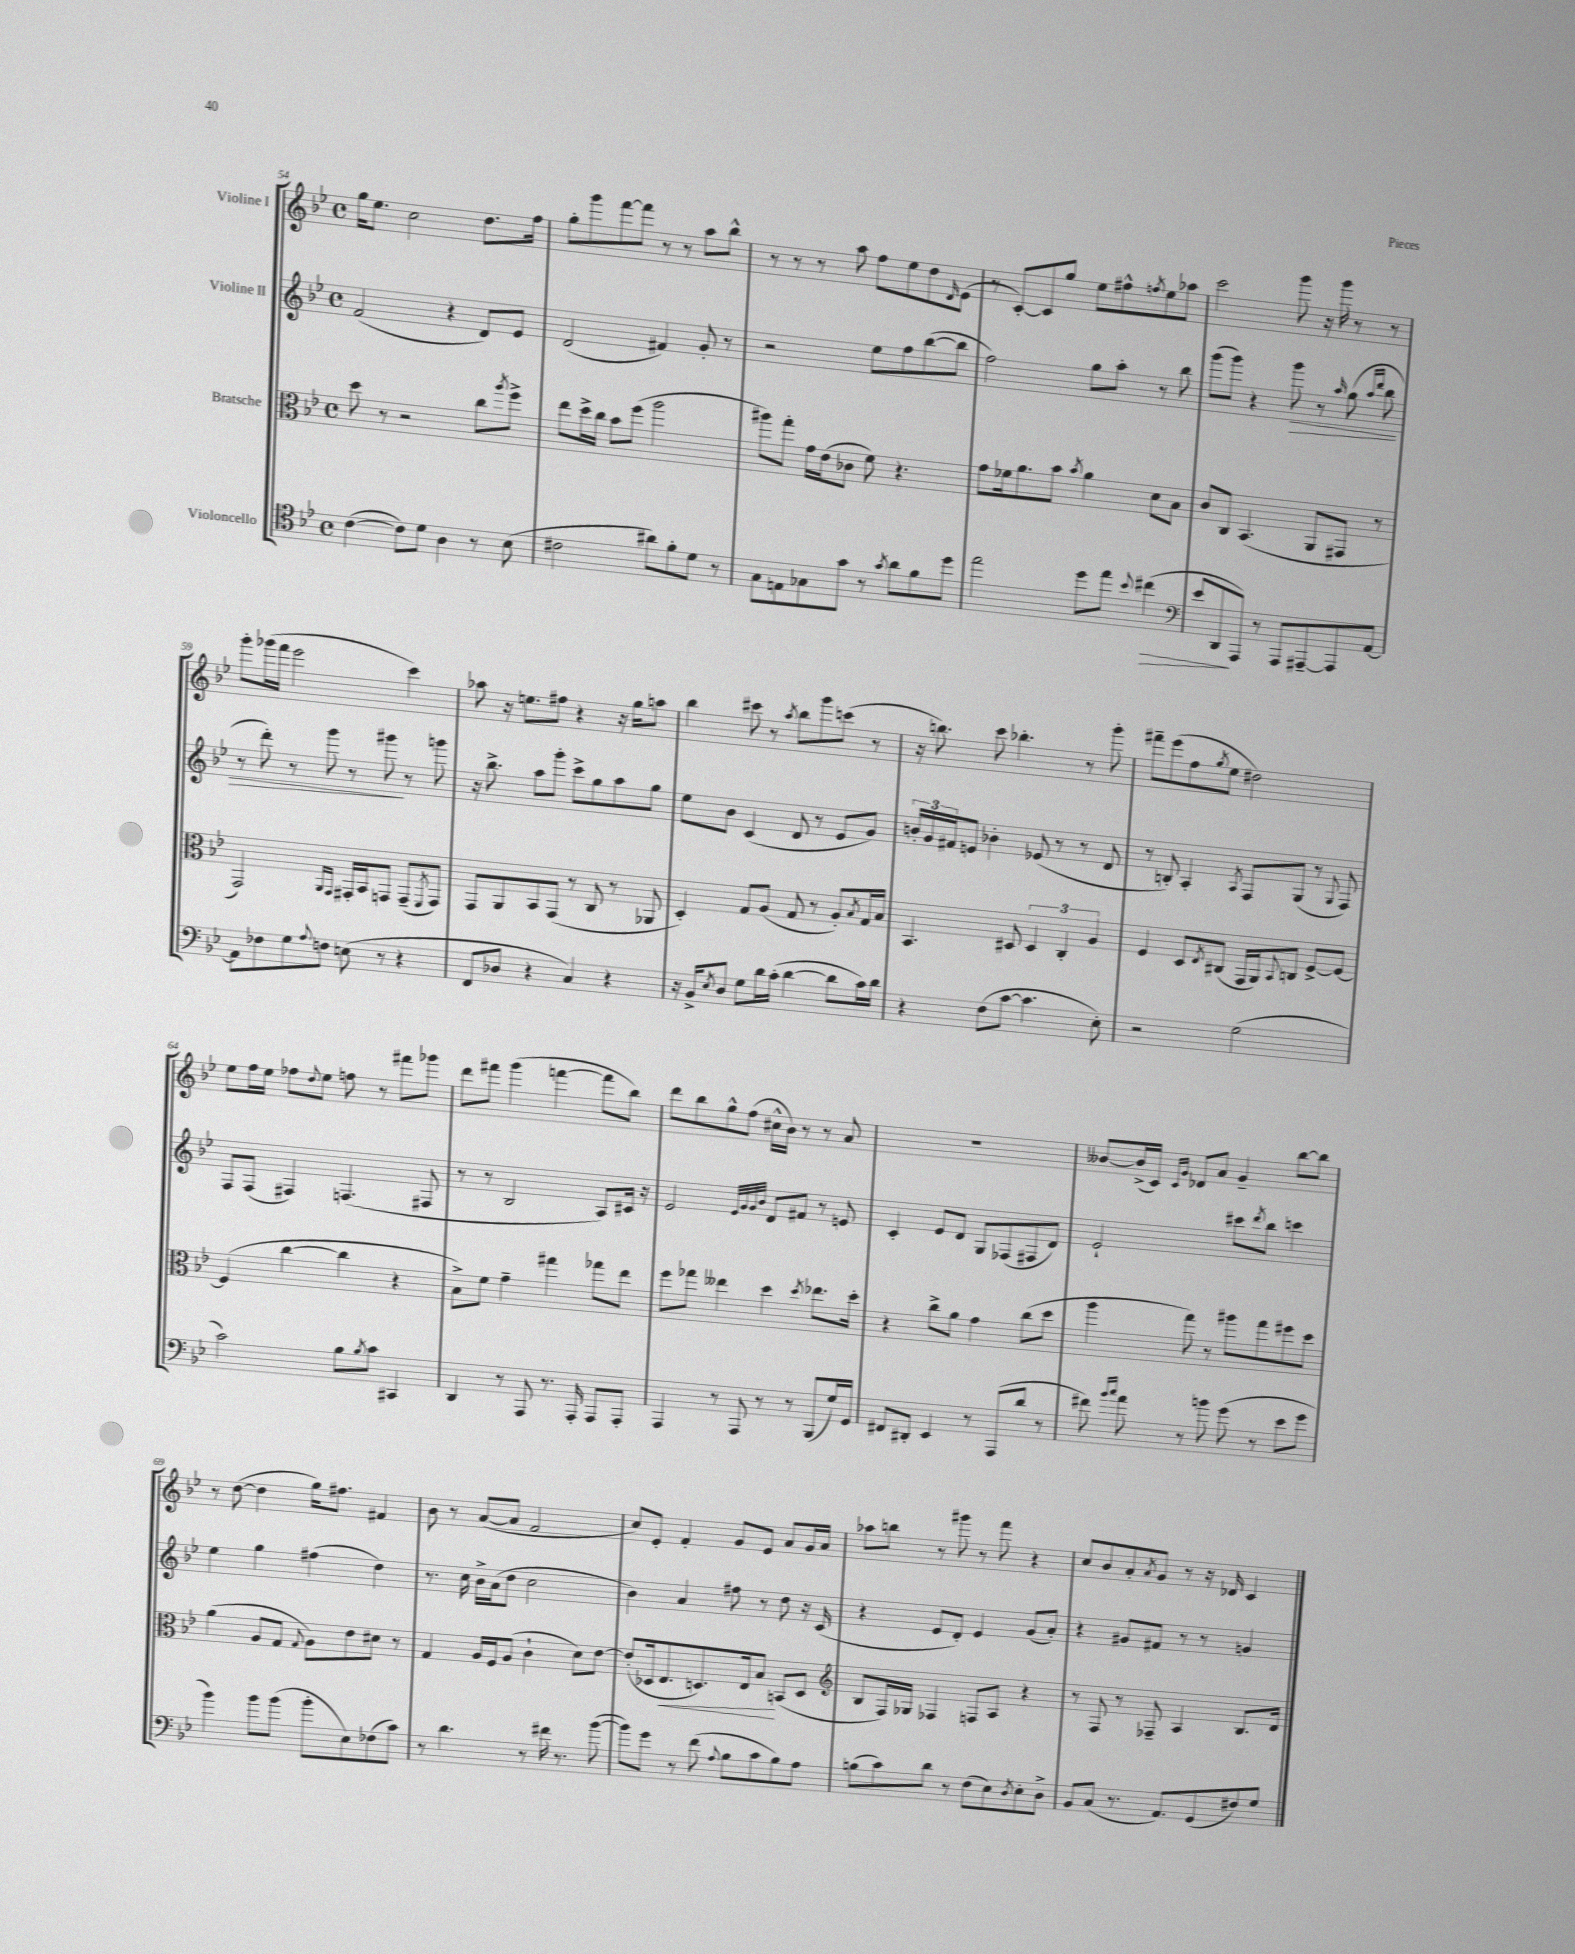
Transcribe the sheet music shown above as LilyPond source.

<<
\new StaffGroup <<
\new Staff = "s0" \with { instrumentName = "Violine I" } {
    \clef treble \key bes \major \defaultTimeSignature \time 4/4
    g''16 ees''8. c''2 d''8. f''16 |
    g''8-. g'''8 f'''8~ f'''8 r8 r8 a''8 bes''8-^ |
    r8 r8 r8 a''8 f''8 ees''8 d''8 \grace { d'16 } ees'8( |
    r8 c'8~-.) c'8 g''8 ees''8 fis''8-^ \acciaccatura { f''8 } ees''8 aes''8 |
    c'''2 g'''8 r16 g'''16 r8 r8 |
    g'''8-. ges'''16( f'''16 ees'''2 c'''4) |
    aes''8 r16 e''8. fis''8 r4 r16 g''16 a''8 |
    bes''4 cis'''8 r8 \acciaccatura { a''8 } bes''8 g'''8 c'''8( r8 |
    r16 b''8.) c'''8 bes''4.-. r8 g'''8-. |
    fis'''8-- ees'''8( f''8 \acciaccatura { g''8 } ees''8 dis''2) |
    ees''8 f''16 ees''16 fes''8 \appoggiatura { d''8 } ees''8 f''8 r8 fis'''8 ges'''8 |
    d'''8 fis'''8 g'''4( f'''4~ f'''8 bes''8) |
    d'''8 bes''8 g''8-^ f''8( cis''16-^ bes'16) r8 r8 a'8 |
    R1 |
    beses'8~ beses'16->( c'16) \grace { c'16 g'16 } des'8 a'8 g'4-- bes''8~ bes''8 |
    r8 d''8~( d''4 g''16) fis''8. fis'4 |
    bes'8 r8 a'8~( a'8 f'2 |
    c''8) ees'8-. f'4-. g'8 ees'8 a'8 g'16 a'16 |
    aes''8 b''8 r8 gis'''8 r8 f'''8 r4 |
    c''8 bes'8 a'8-. \acciaccatura { a'8 } g'8 r8 r16 des'16 c'4 \bar "|." |
}
\new Staff = "s1" \with { instrumentName = "Violine II" } {
    \clef treble \key bes \major \defaultTimeSignature \time 4/4
    f'2( r4 d'8) ees'8 |
    d'2( fis'4) g'8-. r8 |
    r2 ees''8 f''8 bes''8~( bes''8 |
    f''2) g''8 a''8-. r8 bes''8 |
    g'''8( g'''8) r4 g'''8\> r8 \grace { a''16 } g''8( \grace { a''16 d'''16 } bes''8 |
    r8 d'''8-.) r8 g'''8 r8 gis'''8\! r8 g'''8 |
    r16 bes''8.-> a''8 g'''8-. c'''8-> g''8 a''8 g''8 |
    ees''8 bes'8 c'4( d'8 r8 ees'8 g'8) |
    \tuplet 3/2 { b'16-. g'16 fis'16 } e'8 bes'4-. ees'8( r8 r8 d'8 |
    r8 b8-.) a4-. \acciaccatura { a8 } f8 g8( r8 \appoggiatura { g8 } f8) |
    f8 f8( fis4) f4.( fis8 |
    r8 r8 bes2 a8) cis'16 r16 |
    ees'2 \grace { ees'32 g'32 g'32 bes'32 } d'8 fis'8 r8 e'8 |
    c'4-. ees'8 d'8 g8 fes8( fis8 d'8) |
    ees'2-! cis'''8 \acciaccatura { d'''8 } bes''8 c'''4 |
    ees''4 g''4 fis''4( d''4) |
    r8. c''16 bes'16-> a'16( d''8 c''2 |
    bes'4) a'4 fis''8 r8 d''8 r16 c'16( |
    r4 ees'8 d'8-.) ees'4 g'8( a'8-.) |
    r4 gis'8 fis'8 r8 r8 g'4 \bar "|." |
}
\new Staff = "s2" \with { instrumentName = "Bratsche" } {
    \clef alto \key bes \major \defaultTimeSignature \time 4/4
    d''8 r8 r2 c''8 \acciaccatura { a''8 } f''8-> |
    ees''8 d''16-> c''16 bes'8 f''8( a''2 |
    ais''8) g''8-. g'16 ees'16( ces'8 f'8) r4. |
    g'8 fes'16 a'8. bes'8 \acciaccatura { bes'8 } a'4 d'8 bes8 |
    c'8 c8 bes,4.( a,8 gis,8 r8 |
    g,2) \grace { a,16 g,16 } gis,16-. bes,16 g,8 g,8--( \acciaccatura { f,8 } g,8) |
    g,8 a,8 bes,8 g,8( r8 c8 r8 aes,8 |
    d4-.) g8 a8( g8 r8 a8-.) \acciaccatura { bes8 } g16 bes16 |
    bes,4. dis8 \tuplet 3/2 { dis4 c4-. a4 } |
    f4 d8 \acciaccatura { ees8 } cis8( g,16 a,16) \appoggiatura { bes,8 } c8 f8~-> f8~ |
    f4( c''4~ c''4 r4 |
    bes8->) f'8 g'4-- gis''4 ges''8 ees''8 |
    f''8 ges''8 eeses''4 d''4 \acciaccatura { d''8 } ees''8. d''16-. |
    r4 c''8-> a'8 g'4 c''8( d''8 |
    a''4 g''8) r8 ais''8 g''8 fis''8 d''8 |
    a'4( a8 g8 \appoggiatura { g8 } a8) ees'8 dis'8 r8 |
    g4 a16 f16 a8( c'4-! d'8) ees'8~ |
    ees'8-.( des16 ees8.\< d8.) ees16 bes8\! b,8( d8 |
    \clef treble bes8 f16) ges16 fes4 f8 a8 r4 |
    r8 f8 r8 fes8-- a4 bes8. d'16 \bar "|." |
}
\new Staff = "s3" \with { instrumentName = "Violoncello" } {
    \clef tenor \key bes \major \defaultTimeSignature \time 4/4
    c'4~( c'8) d'8 a4 r8 bes8( |
    cis'2 ais'8) f'8-. d'8 r8 |
    g8 e8 ges8 g'8 r8 \acciaccatura { g'8 } a'8 f'8 d''8 |
    ees''2 d''8 ees''8 \appoggiatura { bes'8 } cis''4\>( |
    \clef bass ees'8 d,8\! a,,8) r8 a,,8 ais,,8~-- ais,,8 a,8~ |
    a,8 fes8 g8 \appoggiatura { a8 } f8 e8( r8 r4 |
    f,8 des8 r4 c4) r4 |
    r16 bes,16-> \acciaccatura { ees8 } d8 g8 d'16 c'16-.( d'4~ d'8 c'16) d'16 |
    r4 f8( c'8~ c'4. ees8-.) |
    r2 g2( |
    c'2) bes8 \acciaccatura { bes8 } c'8 cis,4 |
    d,4 r8 a,,8 r8. a,,16-. a,,8 a,,8-. |
    a,,4 r8 a,,8 r8 r8 bes,,8( g16) g,16 |
    fis,8 dis,8-. ees,4 r8 a,,8( d'8 r8 |
    fis'8) \grace { bes'16 c''16 } a'8 r8 b'8 g'8( r8 ees'8 g'8 |
    bes'4) bes'8 bes'8( bes'8-. ees8) fes8( c'8) |
    r8 d'4. r8 fis'16 r8. bes'8~( |
    bes'8) g'8 r8 f'8( \appoggiatura { a8 } bes8 c'8 bes8) a8 |
    b8( c'8) d'8 r8 f8( ees8) \acciaccatura { d8 } ees8-. d8-> |
    bes,8 c8( r8. a,8.) g,8( fis8) g8 \bar "|." |
}
>>
>>
\layout { \context { \Score currentBarNumber = #54 } }
